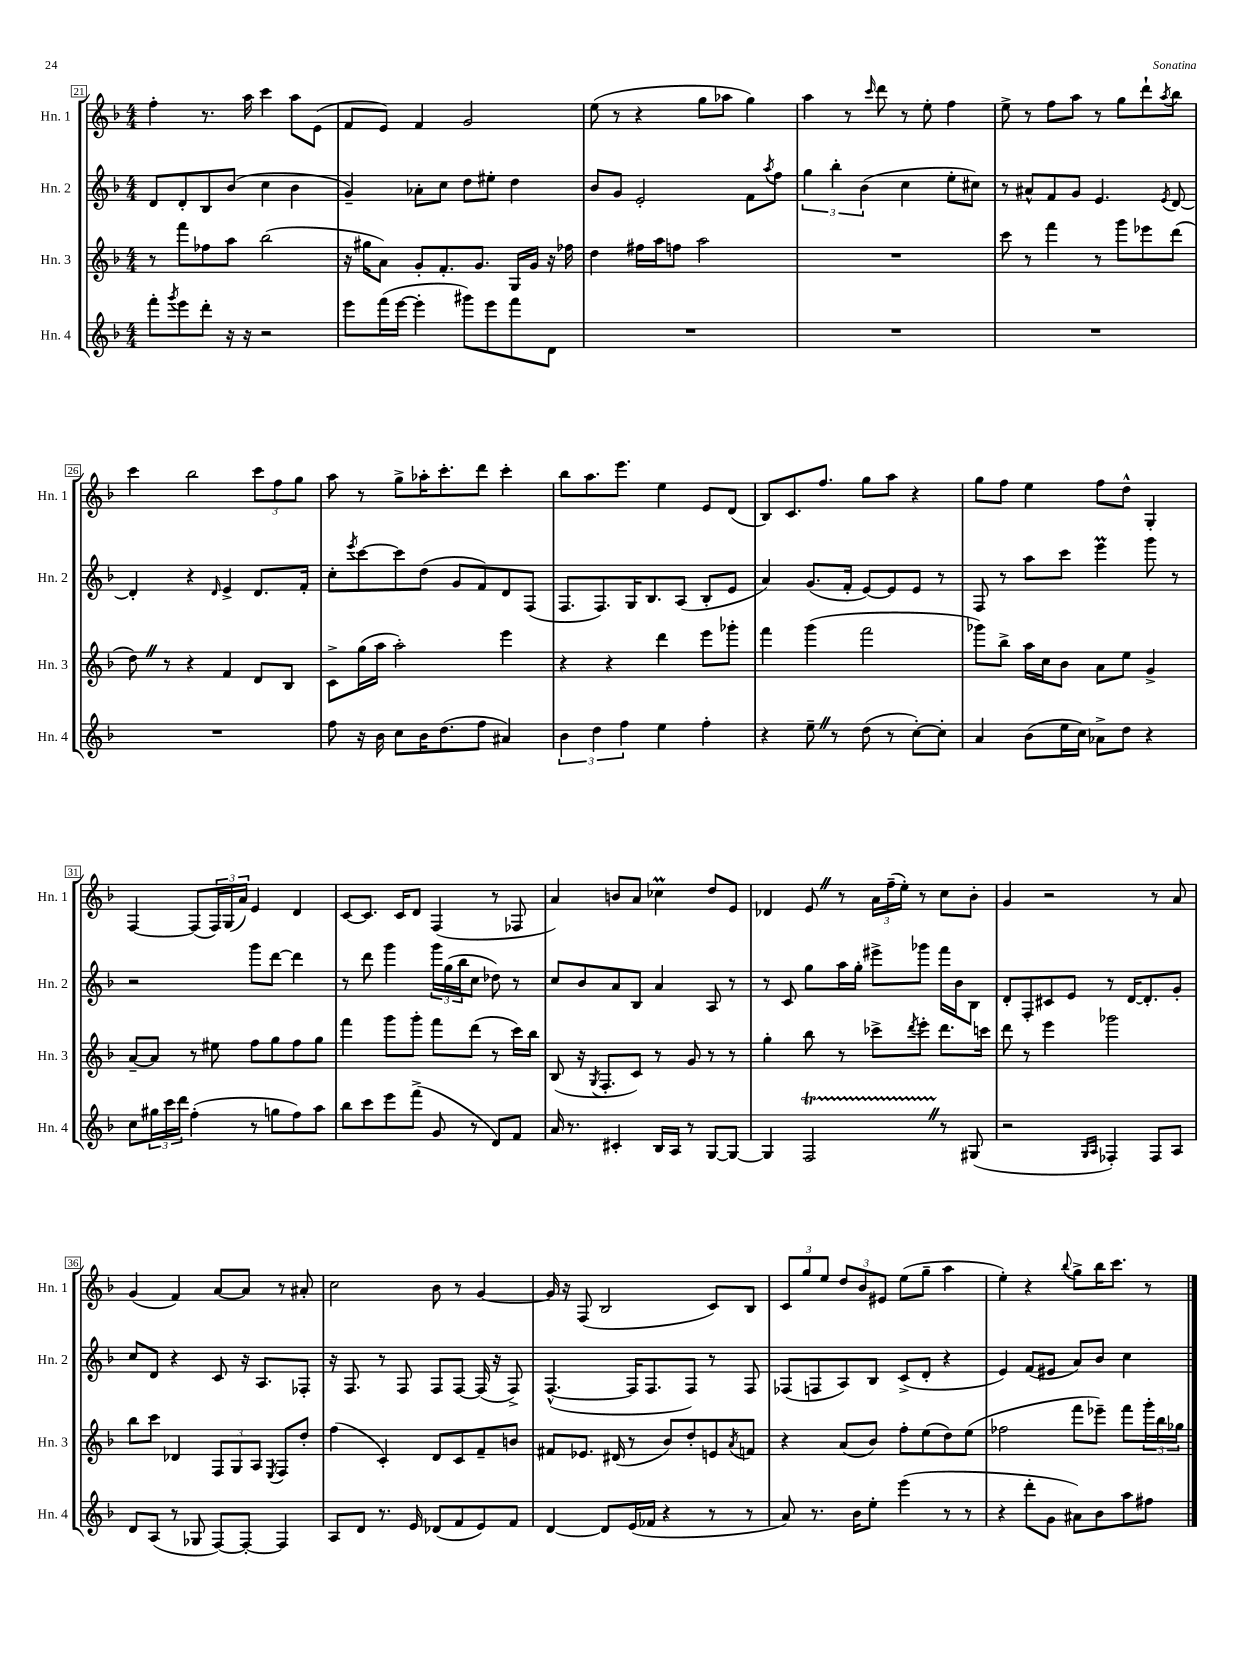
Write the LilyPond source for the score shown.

<<
\new StaffGroup <<
\new Staff = "s0" \with { instrumentName = "Hn. 1" shortInstrumentName = "Hn. 1" } {
    \clef treble \key f \major \numericTimeSignature \time 4/4
    f''4-. r8. a''16 c'''4 a''8 e'8( |
    f'8 e'8) f'4 g'2 |
    e''8( r8 r4 g''8 aes''8 g''4) |
    a''4 r8 \grace { c'''16 } d'''8 r8 e''8-. f''4 |
    e''8-> r8 f''8 a''8 r8 g''8 d'''8-! \acciaccatura { a''8 } bes''8 |
    c'''4 bes''2 \tuplet 3/2 { c'''8 f''8 g''8 } |
    a''8 r8 g''8-> aes''16-. c'''8.-. d'''8 c'''4-. |
    bes''8 a''8. e'''8. e''4 e'8 d'8( |
    bes8) c'8. f''8. g''8 a''8 r4 |
    g''8 f''8 e''4 f''8 d''8-^ g4-. |
    f4~ f8( \tuplet 3/2 { f16) g16( a'16) } e'4 d'4 |
    c'8~ c'8. c'16 d'8 f4( r8 fes8 |
    a'4) b'8 a'8 ces''4\prall d''8 e'8 |
    des'4 e'8 \once \override BreathingSign.text = \markup { \musicglyph "scripts.caesura.straight" } \breathe r8 \tuplet 3/2 { a'16 f''16--( e''16-.) } r8 c''8 bes'8-. |
    g'4 r2 r8 a'8 |
    g'4( f'4) a'8~ a'8 r8 ais'8-. |
    c''2 bes'8 r8 g'4~ |
    g'16 r16 f8( bes2 c'8) bes8 |
    \tuplet 3/2 { c'8 g''8 e''8 } \tuplet 3/2 { d''8 bes'8 eis'8 } e''8( g''8-- a''4 |
    e''4-.) r4 \appoggiatura { bes''8 } g''8-> bes''16 c'''8. r8 \bar "|." |
}
\new Staff = "s1" \with { instrumentName = "Hn. 2" shortInstrumentName = "Hn. 2" } {
    \clef treble \key f \major \numericTimeSignature \time 4/4
    d'8 d'8-. bes8 bes'8( c''4 bes'4 |
    g'4--) aes'8-. c''8 d''8 eis''8-. d''4 |
    bes'8 g'8 e'2-. f'8 \acciaccatura { a''8 } f''8 |
    \tuplet 3/2 { g''4 bes''4-. bes'4( } c''4 e''8-. cis''8) |
    r8 ais'8-^ f'8 g'8 e'4. \acciaccatura { e'8 } d'8~ |
    d'4-. r4 \grace { d'16 } e'4-> d'8. f'16-. |
    c''8-. \acciaccatura { e'''8 } c'''8~ c'''8 d''8( g'8 f'8) d'8 f8( |
    f8. f8.) g16 bes8. a8( bes8-. e'8 |
    a'4) g'8.( f'16-. e'8~) e'8 e'8 r8 |
    f8 r8 a''8 c'''8 e'''4\prall g'''8 r8 |
    r2 g'''8 d'''8~ d'''4 |
    r8 d'''8 g'''4 \tuplet 3/2 { g'''16 g''16( bes''16 } c''8 des''8) r8 |
    c''8 bes'8 a'8 bes8 a'4 a8 r8 |
    r8 c'8 g''8 a''16 g''16-. eis'''8-> ges'''8 f'''16 bes'16 bes8 |
    d'8-. f8-. cis'8 e'8 r8 d'16~ d'8.-. g'8-. |
    c''8 d'8 r4 c'8 r16 a8. fes8-. |
    r16 f8. r8 f8 f8 f8~ f16( r16 f8->) |
    f4.~-^( f16 f8. f8) r8 f8 |
    fes8( f8 a8) bes8 c'8->( d'8-. r4 |
    e'4) f'8( eis'8 a'8) bes'8 c''4 \bar "|." |
}
\new Staff = "s2" \with { instrumentName = "Hn. 3" shortInstrumentName = "Hn. 3" } {
    \clef treble \key f \major \numericTimeSignature \time 4/4
    r8 f'''8 fes''8 a''8 bes''2( |
    r16 gis''16 a'8) g'8-. f'8.-. g'8. g16 g'16 r16 fes''16 |
    d''4 fis''16 a''16 f''8 a''2 |
    R1 |
    c'''8 r8 f'''4 r8 g'''8 ees'''8 d'''8( |
    d''8) \once \override BreathingSign.text = \markup { \musicglyph "scripts.caesura.straight" } \breathe r8 r4 f'4 d'8 bes8 |
    c'8-> g''16( a''16 a''2-.) e'''4 |
    r4 r4 d'''4 e'''8 ges'''8-. |
    f'''4 g'''4( f'''2 |
    ges'''8) bes''8-> a''16 c''16 bes'8 a'8 e''8 g'4-> |
    a'8~-- a'8 r8 eis''8 f''8 g''8 f''8 g''8 |
    f'''4 g'''8 g'''8-. f'''8 d'''8( r8 c'''16) bes''16 |
    bes8( r16 \acciaccatura { g8 } f8.-. c'8) r8 g'8 r8 r8 |
    g''4-. bes''8 r8 ces'''8-> \acciaccatura { d'''8 } e'''8-. d'''8. c'''16 |
    d'''8 r8 e'''4 ges'''2 |
    bes''8 c'''8 des'4 \tuplet 3/2 { f8 g8 a8 } \acciaccatura { e8 } f8 d''8-. |
    f''4( c'4-.) d'8 c'8 f'8-- b'8 |
    fis'8 ees'8. dis'16( r8 bes'8) d''8-. e'8 \acciaccatura { a'8 } f'8 |
    r4 a'8( bes'8) f''8-. e''8( d''8) e''8( |
    fes''2 f'''8 ees'''8--) f'''8 \tuplet 3/2 { g'''16-. bes''16 ges''16 } \bar "|." |
}
\new Staff = "s3" \with { instrumentName = "Hn. 4" shortInstrumentName = "Hn. 4" } {
    \clef treble \key f \major \numericTimeSignature \time 4/4
    f'''8-. \acciaccatura { g'''8 } e'''8 d'''8-. r16 r16 r2 |
    e'''8 f'''16( e'''16~ e'''4-. gis'''8) e'''8 f'''8 d'8 |
    R1 |
    R1 |
    R1 |
    R1 |
    f''8 r16 bes'16 c''8 bes'16 d''8.( f''8 ais'4) |
    \tuplet 3/2 { bes'4 d''4 f''4 } e''4 f''4-. |
    r4 e''8-- \once \override BreathingSign.text = \markup { \musicglyph "scripts.caesura.straight" } \breathe r8 d''8( r8 c''8~-.) c''8-. |
    a'4 bes'8( e''16 c''16) aes'8-> d''8 r4 |
    c''8 \tuplet 3/2 { gis''16 c'''16 d'''16 } f''4-.( r8 g''8 f''8) a''8 |
    bes''8 c'''8 e'''8 f'''8->( g'8 r8 d'8) f'8 |
    a'16 r8. cis'4-. bes16 a16 r8 g8~ g8~ |
    g4 f2\startTrillSpan \once \override BreathingSign.text = \markup { \musicglyph "scripts.caesura.straight" } \breathe r8\stopTrillSpan gis8( |
    r2 \grace { g16 a16 } fes4-.) fes8 a8 |
    d'8 a8( r8 ges8 f8~) f8~-. f4 |
    a8 d'8 r8. e'16 des'8( f'8 e'8) f'8 |
    d'4~ d'8 e'16( fes'16 r4 r8 r8 |
    a'8) r8. bes'16 e''8-. e'''4( r8 r8 |
    r4 d'''8-. g'8 ais'8) bes'8 a''8 fis''8 \bar "|." |
}
>>
>>
\layout { \context { \Score currentBarNumber = #21 \override BarNumber.stencil = #(make-stencil-boxer 0.1 0.3 ly:text-interface::print) } }
